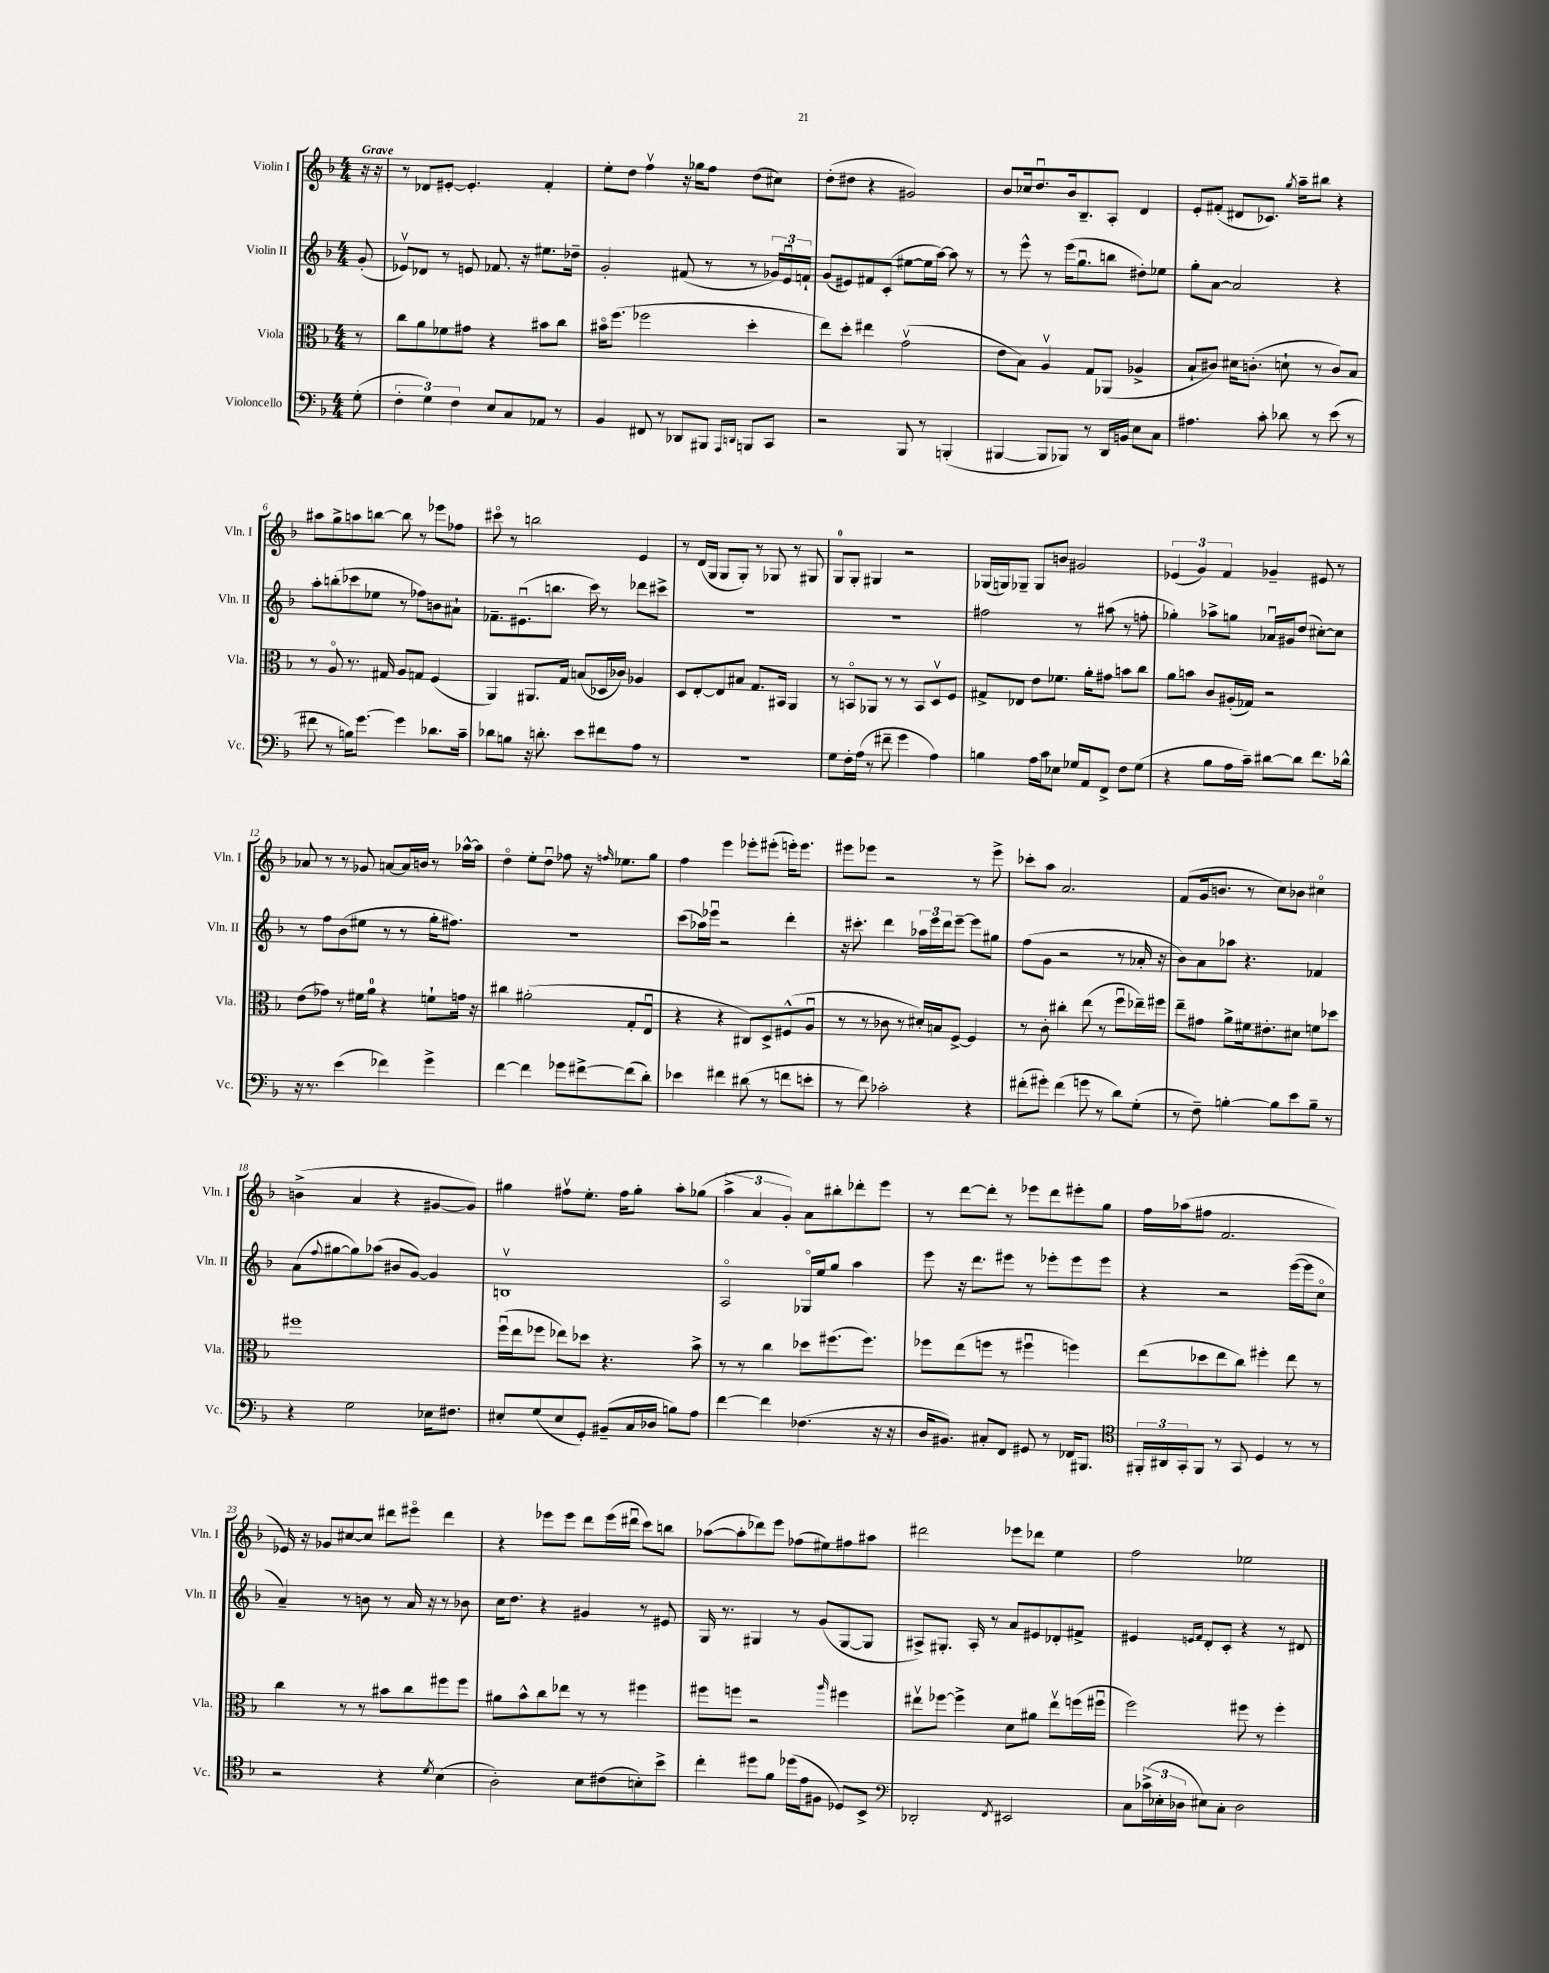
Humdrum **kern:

**kern	**kern	**kern	**kern
*part4	*part3	*part2	*part1
*staff4	*staff3	*staff2	*staff1
*I"Violoncello	*I"Viola	*I"Violin II	*I"Violin I
*I'Vc.	*I'Vla.	*I'Vln. II	*I'Vln. I
*clefF4	*clefC3	*clefG2	*clefG2
*k[b-]	*k[b-]	*k[b-]	*k[b-]
*M4/4	*M4/4	*M4/4	*M4/4
=	=	=	=
!	!	!	!LO:TX:a:B:t=Grave
(8G'\	8r	(8g'/	16r
.	.	.	16r
=1	=1	=1	=1
6F'\	8cc\L	8e-Xv/L)	8r
.	8a\	8d-X/J	8d-X/L
6G\)	.	.	.
.	8f-X\	8r	[8e#X'/J
6F\	.	.	.
.	8g#X\J	8en/	4.e#'/]
8E/L	4r	8.f-X/	.
8C/	.	.	.
.	.	16r	.
8AA-X/J	8b#X\L	8.ee#X\L	4f'/
8r	8cc\J	.	.
.	.	16dd-X~\Jk	.
=2	=2	=2	=2
4BB-/	16b#X\KL	2g'/	8ee'\L
.	(8.ff\J	.	.
.	.	.	8dd\J
8FF#X/	2ff-X\	.	4ffv\
8r	.	.	.
8DD-X/L	.	(8f#X/	16r
.	.	.	16gg-X\KL
8BBB#X/J	.	8r	8ff\J
16qqAAA/LL	.	.	.
16qqDDn/JJ	.	.	.
8BBBn/L	4dd'\	8r	(8dd\L
8CC/J	.	24g-X/LL)	8cc#X\J)
.	.	24eu/	.
.	.	24fn`/JJ	.
=3	=3	=3	=3
2r	8ee\L)	(8g/L	(8dd'\L
.	8dd'\J	8e#X/)	8dd#X\J
.	4ee#X\	8f#X/	4r
.	.	(8c'/J	.
8BBB-/	(2gv\	[8ee#X\L	2g#X/)
8r	.	16ee#\L]	.
.	.	[16aa\JJ)	.
(4BBBn'/	.	8aa\]	.
.	.	8r	.
=4	=4	=4	=4
[4BBB#X/	8e\L	8r	8b-/L
.	8B-\J)	8eee^^\	16cc-X/k
.	.	.	8.ddu/
8BBB#/L]	4Av/	8r	.
8BBB-X/J)	.	(16eee\KL	16b-/k
.	.	8.ggu\	8.B-~/
8r	8G/L	.	.
16DD/LL	(8AA-X/J	8bbn\J	8A'/J
16BBn/JJ	.	.	.
8E\L	4A-X^/	8dd#X'\L)	4d/
8C\J	.	8ee-X\J	.
=5	=5	=5	=5
4.A#X\	8B-`/L	8gg'\L	8e'/L
.	8c#X/J)	[8a\J	(8f#X'/J
.	16d#X\KL	2a/]	8d#X/L
.	(8.cn'\J	.	.
8c'\	.	.	8.c-X/J)
8d-X\	8dn`\	.	.
.	.	.	8qgg/
.	.	.	16aa~\KL
8r	8r	.	8bb#X\J
(8e\	8c/L)	4r	4r
8r	8B-/J	.	.
!!LO:LB:g=z
=6	=6	=6	=6
8f#X\	8r	8aa'\L	8aa#X\L
8r	8A/	(8bbn'\	8gg^\
16Bn\KL)	8.r	8ccc-X\	8aan\
[8.g\J	.	.	.
.	.	8ee-X\J	[8bbn\J
.	16G#X/	.	.
4g\]	8A/L	8r	8bb\]
.	8Gn/J	8ff-X\L)	8r
8.d-X\L	(4F/	8bn\	8eee-X\L
.	.	8a#X`\J	8ff-X\J
16c~\Jk	.	.	.
=7	=7	=7	=7
8d-X\L	4AA/)	8.f-X~\L	8ccc#X\
8Bn\J	.	.	8r
.	.	(8.e#Xu\	.
16r	8.AA#X/L	.	2bbn\
8.dn'\	.	.	.
.	.	8.bbn\J	.
.	16G/Jk	.	.
8e\L	(8Bn/L	.	.
.	.	16ccc\)	.
8f#X\	16D-X/L	8r	.
.	16c-X/JJ)	.	.
8A\J	4A-X/	8ddd-X\L	4e/
8r	.	8ccc#X^\J	.
=8	=8	=8	=8
1r	8D/L	1r	8r
.	[8E'/	.	(16d/LL
.	.	.	16G/JJ
.	8E/]	.	8G/L
.	8B#X/J	.	8G'/J)
.	8.G/L	.	8r
.	.	.	8G-X/
.	16BB#X/Jk	.	.
.	4AA/	.	8r
.	.	.	8G#X/
=9	=9	=9	=9
8G\L	8r	1r	8G/L
16F'\L	8BBn/L	.	8G'/J
(16A\JJ	.	.	.
8r	8AA-X/J	.	4G#X/
8f#X~\	8r	.	.
4g\	8r	.	2r
.	8BB/L	.	.
4A\)	8Dv/	.	.
.	8F/J	.	.
=10	=10	=10	=10
4Bn\	8G#X^/L	2ff#X\	(16G-X/LL
.	.	.	16Gn/J)
.	8E-X/J	.	8G-X~/J
16A\LL	8e\L	.	8G-/L
16c\J	.	.	.
8E-X\J	8.f-X\J	.	8bn/J
16G-X/LL	.	8r	2g#X/
16AA/J	16a'\KL	.	.
8FF^/J	8g#X\J	(8aa#X\	.
8F\L	8bn\L	8r	.
(8G-\J	8cc\J	8ffn'\	.
=11	=11	=11	=11
4r	8a\L	4gg-X'\)	(6e-X/
.	8bn\J	.	.
.	.	.	6g/)
8B-\L	8c/L	8aa-X^\L	.
.	.	.	6f/
16A\L	(16A#X'/L	8ggn\J	.
16c~\JJ)	16G-X/JJ)	.	.
[8d#X\L	2r	16a-Xu/LL	4g-X~/
.	.	16g#X/J	.
8d#\J]	.	(8dd/J	.
8.f\L	.	[8cc#X'\L)	8e#X/
.	.	8cc#\J]	8r
16d-X^^\Jk	.	.	.
!!LO:LB:g=z
=12	=12	=12	=12
16r	(8e\L	8r	8a-X/
8.r	.	.	.
.	8g-X\J)	8ff\L	8r
(4e\	8r	(8b-\	8r
.	16f#X\LL	8ee#X\J	8g-X/
.	16a\JJ	.	.
4f-X\)	4r	8r	[8an/L
.	.	8r	16a/L]
.	.	.	16bn/JJ
4g^\	8fn`\L	16gg'\KL	8r
.	.	8.ff#X\J)	.
.	16gn\Jk	.	[16aa-X^^\LL
.	16r	.	16aa-\JJ]
=13	=13	=13	=13
[4f\	4cc#X\	1r	4dd\
4f\]	(2a#X'\	.	8ee'\L
.	.	.	8ddu\J
8g-X\L	.	.	8ff-X\
[8f#X^\	.	.	16r
.	.	.	16qqffn/
.	.	.	8.ee-X\L
(8f#\]	8G'/L	.	.
8d'\J)	8Eu/J	.	8gg\J
=14	=14	=14	=14
4e-X\	4r	(8ccc\L	4ff\
.	.	16aa-X\L)	.
.	.	16eee-Xu\JJ	.
4f#X\	4r	2r	4eee\
(8d#X\	8C#X/L)	.	8eee-X'\L
8r	8D^/	.	(8eee#X'\J
8fn\L	(8F#X^^/	4ddd'\	16eeen'\KL)
.	.	.	8.eee\J
8en'\J	8Au/J	.	.
=15	=15	=15	=15
8r	8r	16r	8eee#X\L
.	.	8.ccc#X'\	.
8f\)	8r	.	8eee-X\J
2c-X'\	8c-X\	4ddd\	2r
.	8r	.	.
.	16d#X'/LL)	24aa-X\LL	.
.	.	24eee\	.
.	16Bn/J	.	.
.	.	24ddd\J	.
.	[8F^/J	[8eee~\J	.
4r	4F/]	8eee\L]	8r
.	.	8gg#X\J	8eee-^\
=16	=16	=16	=16
(8f#X'\L	8r	(8ff\L	8ccc-X'\L
8g#X'\J)	8c'\	8g\J	8aa\J
(4f#\	4cc#X'\	2r	2.a/
8gn\	(8ee\	.	.
8r	8r	.	.
8d\L)	8ffu\L	8r	.
(8G'\J	16ee-X~\L)	16a-X'/	.
.	16ff#X\JJ	16r	.
=17	=17	=17	=17
8r	8ee~\L	8b-\L)	(8f/L
8F~\)	8g#X\J	8a\	16g/k
.	.	.	8.bn/J
[4Bn'\	8a^\L	8aa-X\J	.
.	16f#X\k	4.r	8r
.	8.e#X'\	.	.
8B\L]	.	.	8cc\L)
8e\	8d#X\J	.	8b-X\J
8B~\J	8fn\L	4f-X/	4cc#X\
8r	8dd-X\J	.	.
!!LO:LB:g=z
=18	=18	=18	=18
4r	1ff#X	(8a\L	(4bn^\
.	.	8qqff/	.
.	.	[8gg#X\	.
2G\	.	8gg#\])	4a/
.	.	(8aa-X\J	.
.	.	8b#X/L	4r
.	.	[8g/J)	.
16E-X\KL	.	4g/]	[8g#X/L
8.F#X\J	.	.	.
.	.	.	8g#/J])
=19	=19	=19	=19
8E#X'/L	(16ffu\LL	1Bnv	4gg#X\
.	16ee\J	.	.
(8G/	8ff-X\J	.	.
8E#/	8ee-X\L)	.	8ff#Xv\L
8GG'/J)	8dd-X\J	.	8.ee'\J
(8BB#X~/L	4.r	.	.
.	.	.	16ff#\KL
16C/L	.	.	8gg#'\J
16D-X/JJ	.	.	.
8Bn\L)	.	.	8aa'\L
8A\J	8b-^\	.	(8gg-X\J
=20	=20	=20	=20
[4f\	8r	2A/	6aa^\
.	8r	.	.
.	.	.	6a/
4f\]	4cc\	.	.
.	.	.	6g'/)
(4.F-X\	8dd-X\L	16G-X/LL	8a\L
.	.	16ee/J	.
.	(8.ff#X\	8gg/J	8bb#X'\
.	.	4aa\	8ddd-X'\
.	8.ff#\J)	.	.
16r	.	.	8eee\J
16r	.	.	.
=21	=21	=21	=21
16D/KL	8ff-X\L	8eee\	8r
8.BB#X/J)	.	.	.
.	(8ee\	16r	[8ddd\L
.	.	8.ddd\L	.
8C#X'/L	8ffn\J	.	8ddd'\J]
8FF/J	8r	8eee#X\J	8r
8GG#X/	4ff#Xu\	8r	8eee-X\L
8r	.	8eee-X'\L	8ddd\
16FF-X/KL	4ffn\)	8eee-\	8eee#X'\
8.BBB#X/J	.	.	.
.	.	8eee-\J	8gg\J
=22	=22	=22	=22
*clefC4	*	*	*
24FF#X'/LL	(8ee\L	4r	16ff\LL
24AA#X/	.	.	.
.	.	.	(16aa-X\J
24GG'/J	.	.	.
8FF#/J	8dd-X\	.	8ff#X\J
8r	8ee\	2r	2.f/
8GG/	8cc\J)	.	.
4D/	4ff#X'\	.	.
8r	8ee\	([16eee\LL	.
.	.	16eee\J]	.
8r	8r	8cc\J	.
!!LO:LB:g=z
=23	=23	=23	=23
2r	4cc\	4a~/)	16e-X/)
.	.	.	16r
.	.	.	8g-X/L
.	8r	8r	[8cc#X/
.	8r	8bn\	8cc#/J]
4r	8b#X\L	8r	8ddd#X\L
.	8cc\	16a/	8eee#X\J
.	.	16r	.
8qd/	.	.	.
(4B-\	8ff#X\	8r	4ddd#\
.	8ff#\J	8b-X\	.
=24	=24	=24	=24
2A'\)	8a#X\L	16cc\KL	4r
.	.	8.dd\J	.
.	8b-^^\	.	.
.	8cc\	4r	8eee-X\L
.	8ee-X\J	.	8eee-\J
8B-\L	8r	4g#X/	8ddd\L
(8c#X\	8r	.	(16eee-\L
.	.	.	16ddd#Xu\JJ
8Bn'\)	4ff#X\	8r	8ccc\L)
8b-^\J	.	8e#X/	8bbn\J
=25	=25	=25	=25
4cc'\	8ff#X\L	16G/	([8aa-X\L
.	.	8.r	.
.	8ffn\J	.	8aa-'\]
8dd#X\L	2r	4G#X/	8ddd-X\)
8f\J	.	.	8eee\J
(16dd-X\LL	.	8r	(8ff-X\L
16e\J	.	.	.
8F#X\J	.	(8g/L	8ee#X\)
.	16qqaa/	.	.
8D-X/L)	4ff#X\	[8G#/	8ff#X\
8BB-^/J	.	8G#/J]	8aa#X\J
=26	=26	=26	=26
*clefF4	*	*	*
2DD-X'/	8ee#Xv\L	8A#X^/L)	2ddd#X\
.	[8ff-X\J	8.G#X'/J	.
.	4ff-^\]	.	.
.	.	16A#'/	.
.	.	8r	.
8qFF/	.	.	.
2EE#X/	8d\L	8a/L	8eee-X\L
.	8a#X\J	8e#X/	8ddd-X\J
.	8ee#v\L	8d-X'/	4ee\
.	(16ffn\L	8f#X^/J	.
.	16ff#Xu\JJ	.	.
=27	=27	=27	=27
8C\L	2ff\)	4e#X/	2ff\
(24c-X^\L	.	.	.
24E-X'\	.	.	.
24D-X\JJ	.	.	.
.	.	16qqen/LL	.
.	.	16qqf/JJ	.
8E#X\L)	.	8d'/L	.
8C'\J	.	8c'/J	.
2D-\	8ff#X\	4r	2ee-X\
.	8r	.	.
.	4ff#'\	8r	.
.	.	8d#X/	.
==	==	==	==
*-	*-	*-	*-
